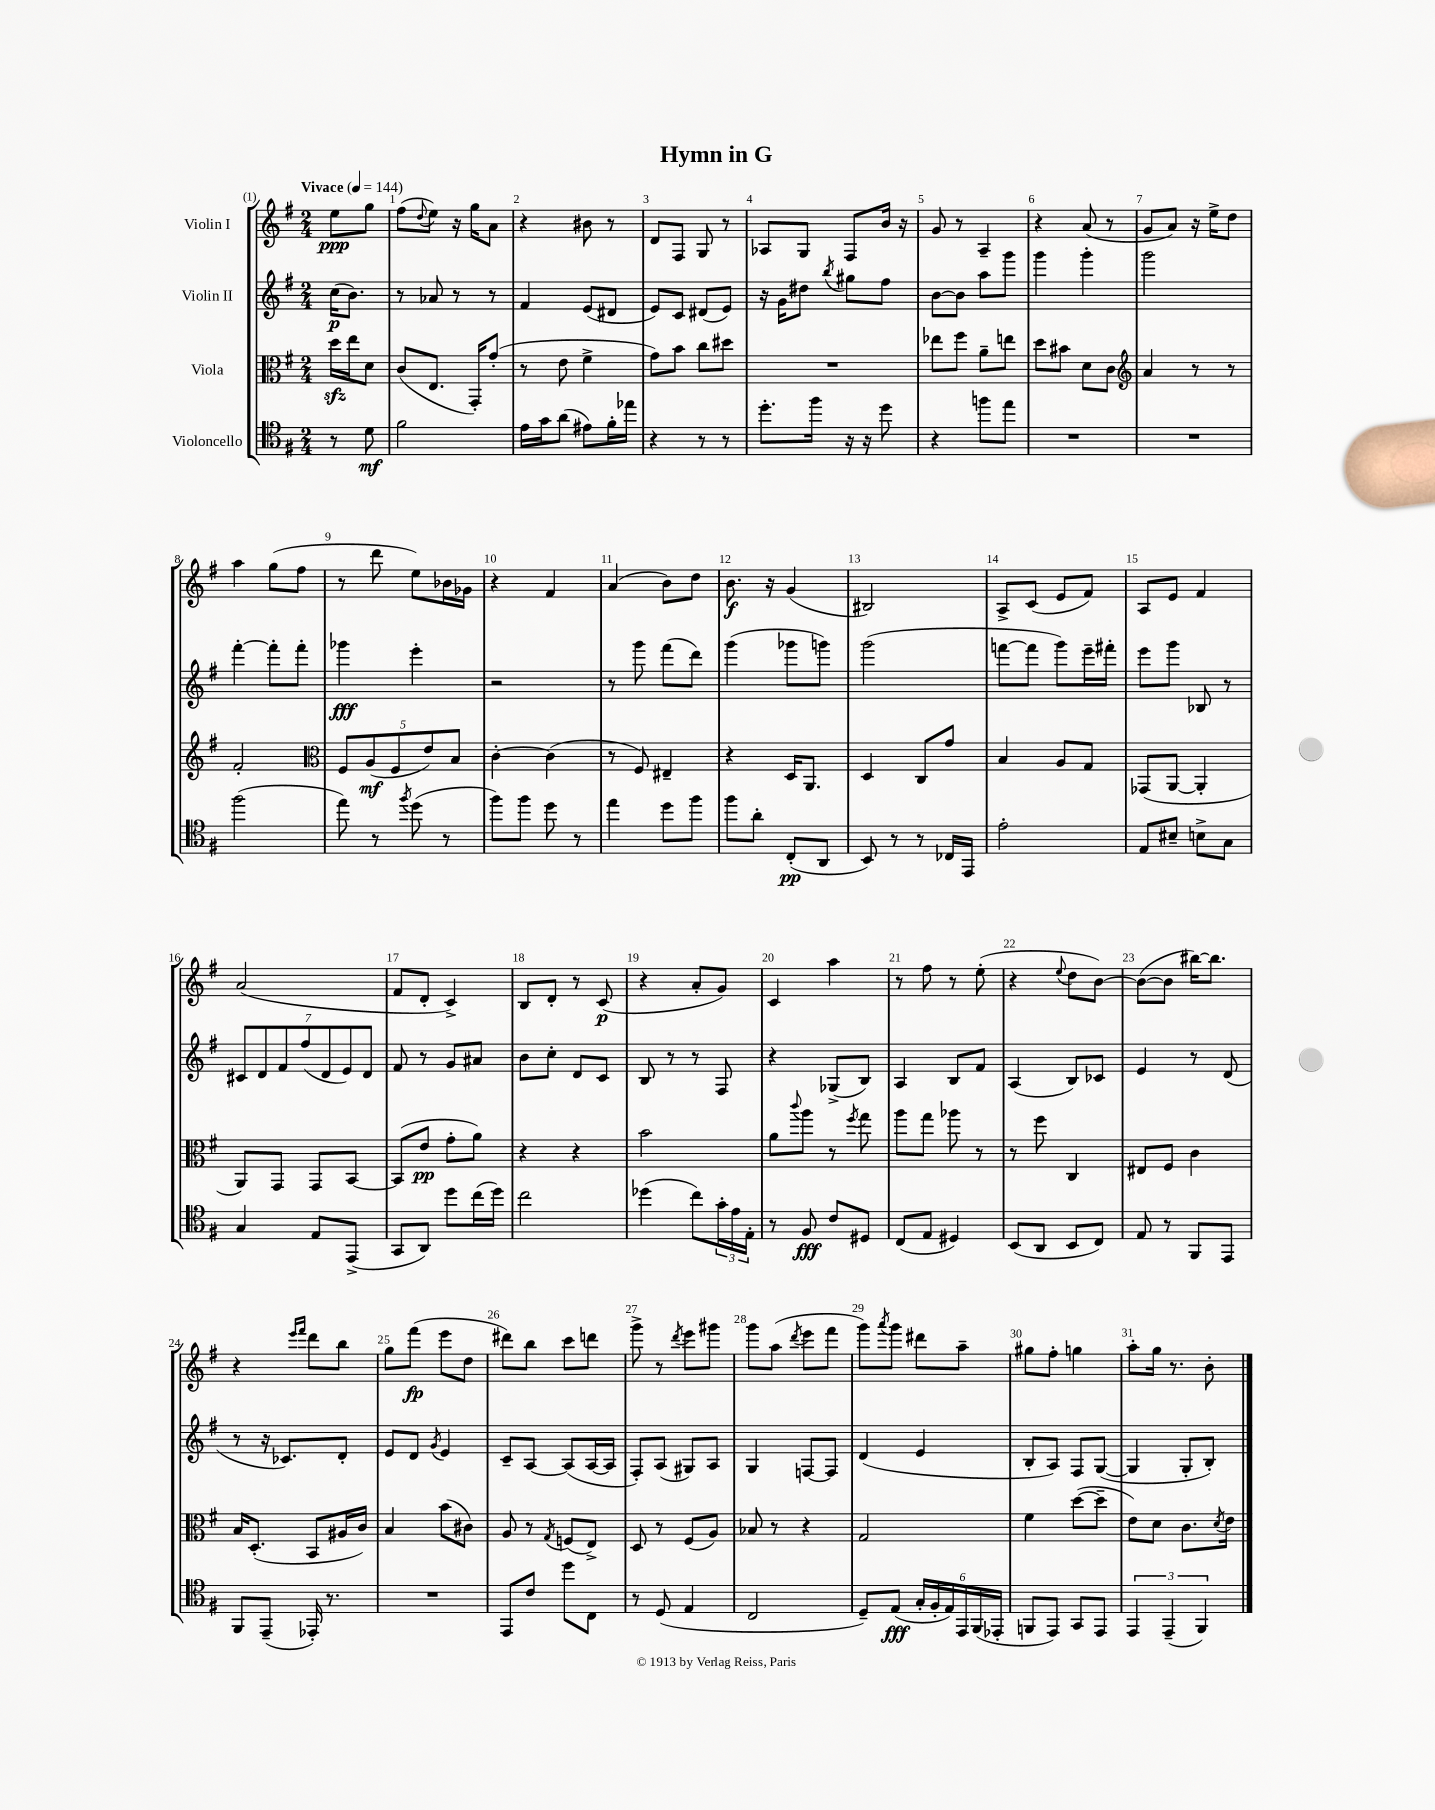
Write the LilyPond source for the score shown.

\header { title = "Hymn in G" }
<<
\new StaffGroup <<
\new Staff = "s0" \with { instrumentName = "Violin I" } {
    \clef treble \key g \major \numericTimeSignature \time 2/4 \partial 4 \tempo "Vivace" 4 = 144
    e''8\ppp g''8 |
    fis''8( \appoggiatura { d''8 } e''8) r16 g''16 a'8 |
    r4 bis'8 r8 |
    d'8 fis8 g8 r8 |
    aes8 g8 fis8 b'16 r16 |
    g'8 r8 a4-- |
    r4 a'8( r8 |
    g'8 a'8) r16 e''16-> d''8 |
    a''4 g''8( fis''8 |
    r8 d'''8 e''8) bes'16 ges'16 |
    r4 fis'4 |
    a'4( b'8) d''8 |
    b'8.\f r16 g'4( |
    bis2) |
    a8-> c'8( e'8 fis'8) |
    a8 e'8 fis'4 |
    a'2( |
    fis'8 d'8-. c'4->) |
    b8 d'8-. r8 c'8\p( |
    r4 a'8-. g'8) |
    c'4 a''4 |
    r8 fis''8 r8 e''8-.( |
    r4 \appoggiatura { e''8 } d''8 b'8~) |
    b'8~( b'8 bis''16~) bis''8. |
    r4 \grace { e'''16 fis'''16 } d'''8 b''8 |
    g''8 fis'''8\fp( e'''8 d''8 |
    dis'''8) b''8 c'''8 d'''8 |
    g'''8-> r8 \acciaccatura { d'''8 } e'''8 gis'''8 |
    g'''8 a''8( \acciaccatura { d'''8 } e'''8 fis'''8 |
    g'''8) \acciaccatura { a'''8 } g'''8 dis'''8 a''8-- |
    gis''8 fis''8-. g''4 |
    a''8-. g''16 r8. b'8-. \bar "|." |
}
\new Staff = "s1" \with { instrumentName = "Violin II" } {
    \clef treble \key g \major \numericTimeSignature \time 2/4 \partial 4
    c''16\p( b'8.) |
    r8 aes'8 r8 r8 |
    fis'4 e'8( dis'8 |
    e'8) c'8 dis'8( e'8) |
    r16 g'16 dis''8 \acciaccatura { b''8 } gis''8 fis''8 |
    b'8~ b'8 a''8 g'''8 |
    g'''4 g'''4-. |
    g'''2 |
    fis'''4~-. fis'''8-. fis'''8-. |
    ges'''4\fff e'''4-. |
    r2 |
    r8 g'''8 fis'''8( d'''8) |
    g'''4( ges'''8 g'''8) |
    g'''2( |
    f'''8~ f'''8 g'''8) e'''16-- fis'''16-. |
    e'''8 g'''8 bes8 r8 |
    \tuplet 7/4 { cis'8 d'8 fis'8 fis''8( d'8 e'8) d'8 } |
    fis'8 r8 g'8 ais'8 |
    b'8 c''8-. d'8 c'8 |
    b8 r8 r8 fis8 |
    r4 ges8->( b8) |
    a4 b8 fis'8 |
    a4( b8) ces'8 |
    e'4 r8 d'8( |
    r8 r16 ces'8.) d'8-. |
    e'8 d'8 \acciaccatura { g'8 } e'4 |
    c'8-- a8~ a8( a16~ a16 |
    fis8-.) a8( gis8) a8 |
    g4 f8~ f8 |
    d'4( e'4 |
    b8-. a8) fis8 g8~( |
    g4 g8-. b8-.) \bar "|." |
}
\new Staff = "s2" \with { instrumentName = "Viola" } {
    \clef alto \key g \major \numericTimeSignature \time 2/4 \partial 4
    d''16\sfz e''16 d'8 |
    c'8( e8. g,16-.) g'8-.( |
    r8 e'8 fis'4-> |
    g'8) b'8 c''8 dis''8 |
    R2 |
    ees''8 fis''8 a'8-- e''8 |
    d''8 bis'8 d'8 c'8 |
    \clef treble a'4 r8 r8 |
    fis'2-. |
    \clef alto \tuplet 5/4 { fis8 a8\mf( fis8 e'8) b8 } |
    c'4~-. c'4( |
    r8 fis8) eis4-- |
    r4 d16 a,8. |
    d4 c8 g'8 |
    b4 a8 g8 |
    ges,8( a,8~ a,4-. |
    a,8) g,8 g,8 b,8~ |
    b,8( e'8\pp g'8-. a'8) |
    r4 r4 |
    b'2 |
    a'8 \appoggiatura { c'''8 } a''8 r8 \acciaccatura { fis''8 } g''8 |
    a''8 g''8 aes''8 r8 |
    r8 fis''8 c4 |
    eis8 fis8 c'4 |
    b16 d8.-.( b,8 ais16 c'16) |
    b4 b'8( cis'8) |
    a8 r8 \acciaccatura { g8 } f8( e8->) |
    d8 r8 fis8( a8) |
    bes8 r8 r4 |
    g2 |
    fis'4 d''8~( d''8-- |
    e'8) d'8 c'8. \acciaccatura { d'8 } e'16 \bar "|." |
}
\new Staff = "s3" \with { instrumentName = "Violoncello" } {
    \clef tenor \key g \major \numericTimeSignature \time 2/4 \partial 4
    r8 d'8\mf |
    fis'2 |
    e'16 g'16 a'8( eis'8) fis'16-. ees''16 |
    r4 r8 r8 |
    d''8.-. fis''16 r16 r16 d''8 |
    r4 f''8 e''8 |
    R2 |
    R2 |
    fis''2( |
    e''8) r8 \acciaccatura { fis''8 } d''8( r8 |
    fis''8) fis''8 d''8 r8 |
    e''4 d''8 fis''8 |
    fis''8 a'8-. c8-.\pp( a,8 |
    b,8) r8 r8 ces16 e,16 |
    e'2-. |
    e8 bis8-- b8-> g8 |
    g4 e8 e,8->( |
    g,8 a,8) d''8 c''16( d''16) |
    c''2 |
    des''4( c''8) \tuplet 3/2 { g'16-. e'16 e16-. } |
    r8 fis8\fff c'8 dis8 |
    c8( e8 dis4) |
    b,8( a,8 b,8 c8) |
    e8 r8 fis,8 e,8 |
    fis,8 e,8--( ees,16-.) r8. |
    R2 |
    e,8 c'8 d''8 c8 |
    r8 d8( e4 |
    c2 |
    d8--) e8\fff( \tuplet 6/4 { g16-. fis16-. e16) e,16 fis,16( ees,16-. } |
    f,8 e,8) g,8 e,8 |
    \tuplet 3/2 { e,4 e,4--( fis,4) } \bar "|." |
}
>>
>>
\layout { \context { \Score \override BarNumber.break-visibility = ##(#f #t #t) barNumberVisibility = #all-bar-numbers-visible } }
